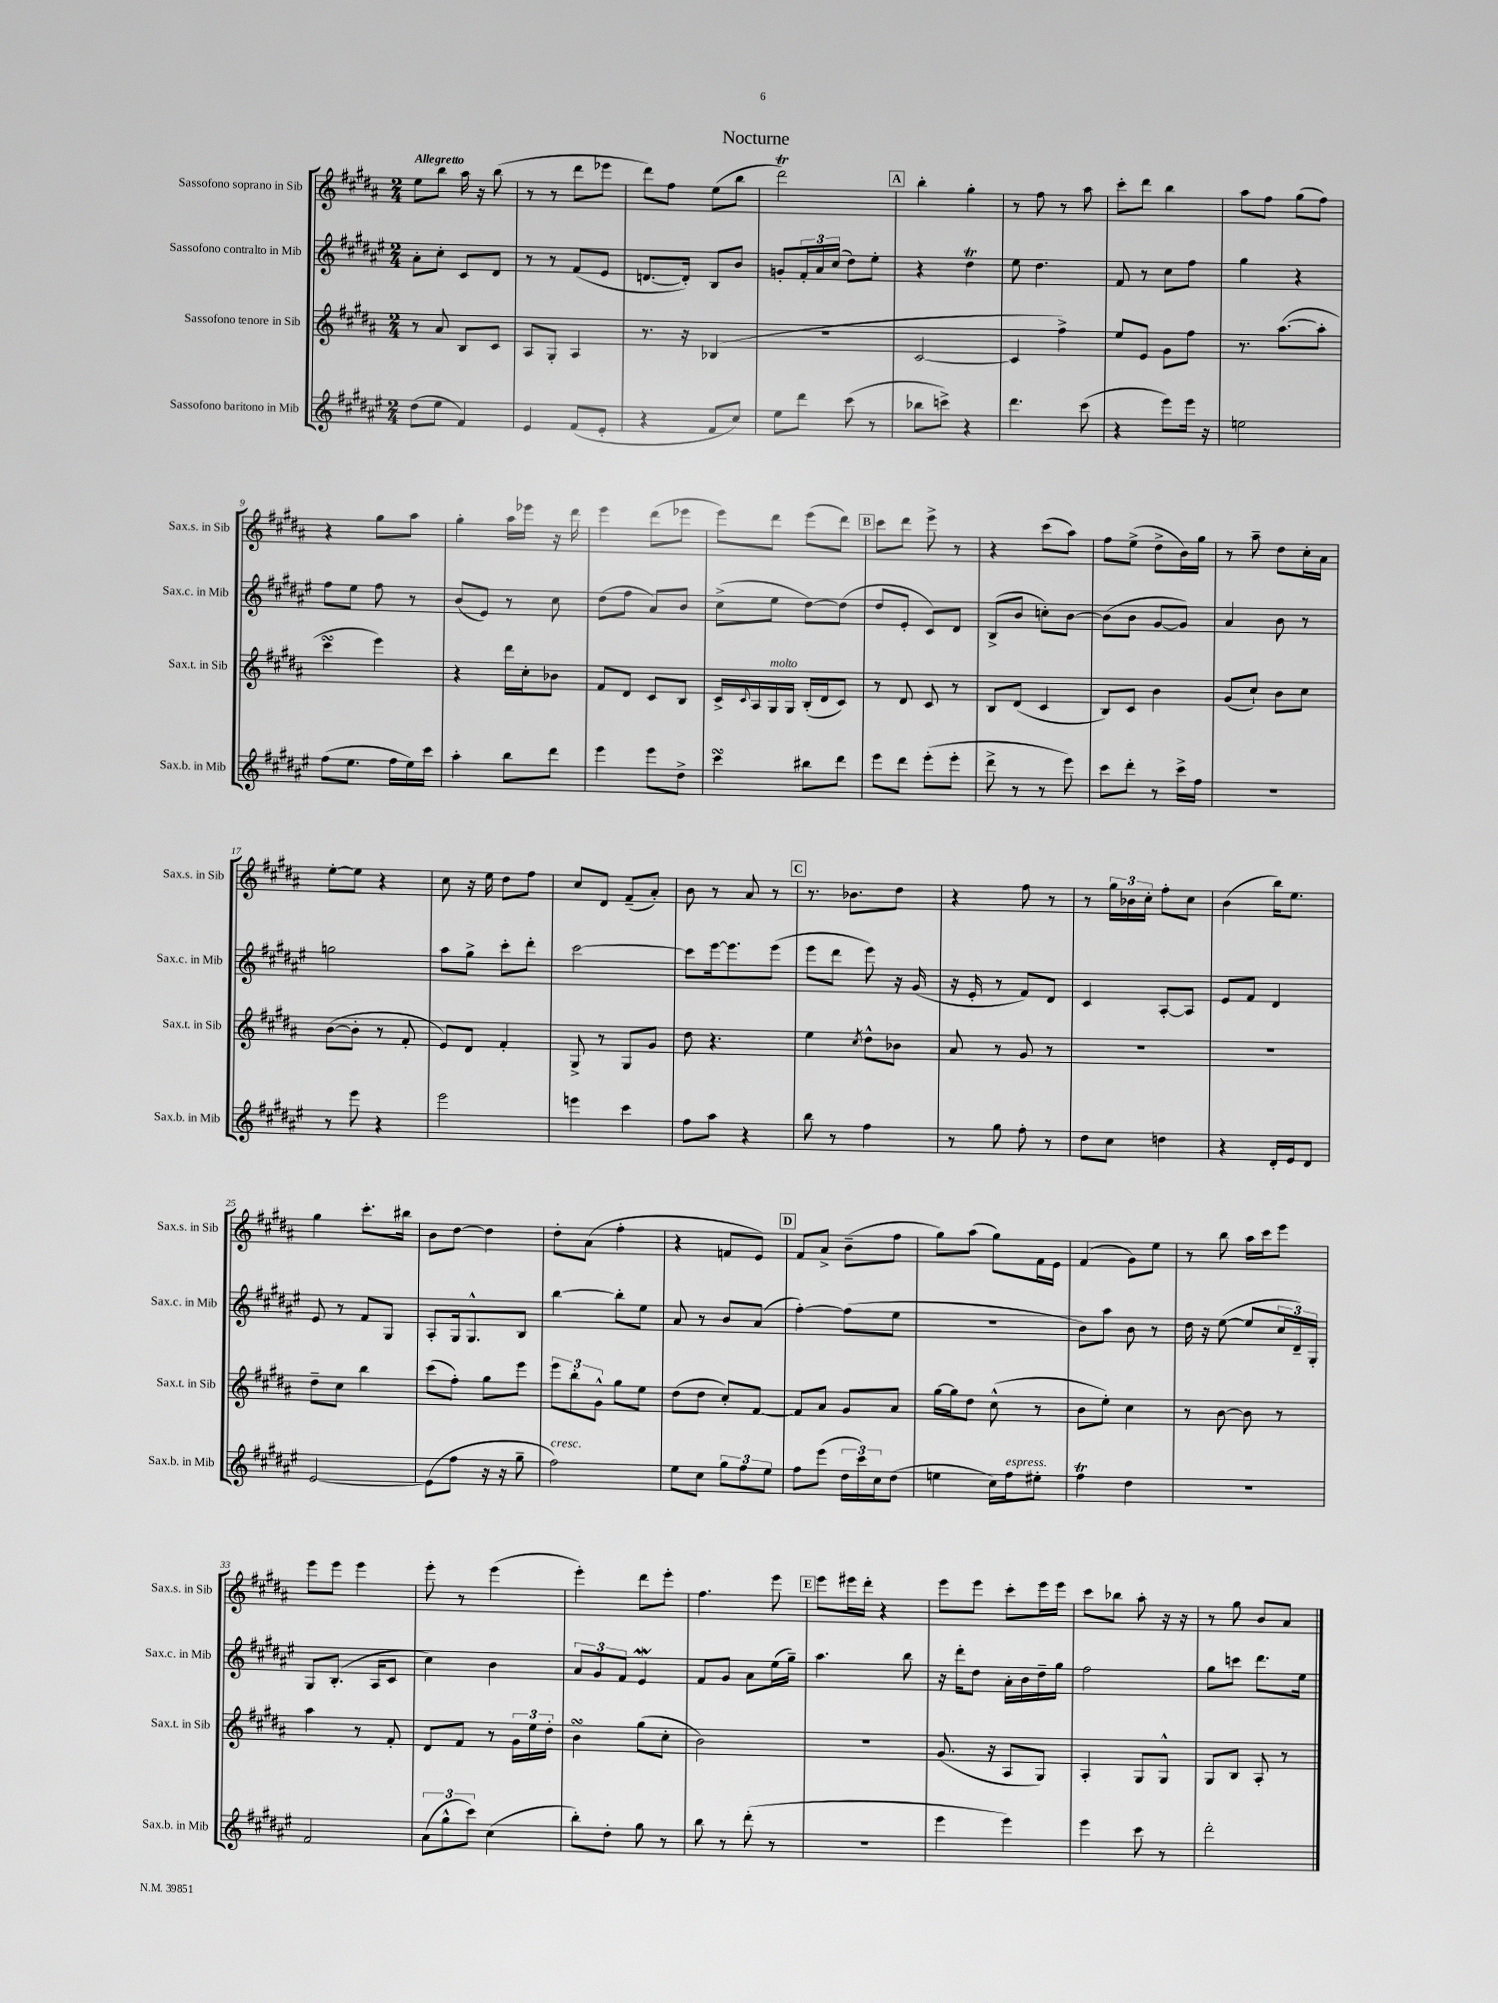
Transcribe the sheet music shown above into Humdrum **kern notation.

**kern	**kern	**kern	**kern
*staff4	*staff3	*staff2	*staff1
*clefG2	*clefG2	*clefG2	*clefG2
*k[f#c#g#d#a#e#]	*k[f#c#g#d#a#]	*k[f#c#g#d#a#e#]	*k[f#c#g#d#a#]
*M2/4	*M2/4	*M2/4	*M2/4
(8dd#\L	8r	8a#'\L	8ee\L
8ee#\J	8a#/	8cc#'\J	8bb\J
4f#/)	8B/L	8c#/L	16aa#\
.	.	.	16r
.	8c#/J	8d#/J	(8bb\
=	=	=	=
4e#/	8A#/L	8r	8r
.	8G#'/J	8r	8r
(8f#/L	4A#/	(8f#/L	8ddd#\L
8e#'/J	.	8e#/J	8eee-\J
=	=	=	=
4r	8.r	[8.d/L	8ddd#\L)
.	.	.	8ff#\J
.	16r	16d'/]Jk)	.
8f#/L	(4B-/	8B/L	(8ee\L
8cc#/J)	.	8b/J	8bb\J
=	=	=	=
8ee#\L	2r	8g'/L	2ddd#\)
8ddd#\J	.	24f#'/L	.
.	.	24a#/	.
.	.	(24cc#/JJ	.
(8ccc#\	.	8dd#\L)	.
8r	.	8ee#'\J	.
=	=	=	=
8bb-\L	[2c#/	4r	4bb'\
8ccc^\J)	.	.	.
4r	.	4dd#\	4gg#'\
=	=	=	=
4.ddd#\	4c#/]	8ee#\	8r
.	.	4.dd#\	8ff#\
.	4ff#^\)	.	8r
(8ccc#\	.	.	8aa#\
=	=	=	=
4r	8ee/L	8f#/	8ccc#'\L
.	8e/J	8r	8ddd#\J
8eee#\L)	8g#\L	8cc#\L	4bb\
16eee#\Jk	8ff#\J	8ff#\J	.
16r	.	.	.
=	=	=	=
2ee\	8.r	4gg#\	8aa#\L
.	.	.	8ff#\J
.	([8.aa#\L	.	.
.	.	4r	(8gg#\L
.	8aa#'\]J	.	8ff#\J)
=	=	=	=
(8ff#\L	4ccc#\	8ff#\L	4r
8.ee#\J	.	8ee#\J	.
.	4eee\)	8ff#\	8gg#\L
16ff#\LL	.	.	.
16ee#\)	.	8r	8aa#\J
16ccc#\JJ	.	.	.
=	=	=	=
4aa#'\	4r	(8b/L	4gg#'\
.	.	8e#/J)	.
8bb\L	16ddd#\LL	8r	16aa#\LL
.	16cc#'\J	.	16eee-\JJ
8ddd#\J	8b-\J	8cc#\	16r
.	.	.	16ddd#\
=	=	=	=
4eee#\	8f#/L	(8dd#\L	4eee\
.	8d#/J	8ff#\J	.
8eee#\L	8c#/L	8a#/L)	(8ddd#\L
8dd#^\J	8B/J	8b/J	8eee-\J
=	=	=	=
4ccc#\	16c#^/LL	(8cc#^\L	8eee\L)
.	8qqc#/	.	.
.	16A#/	.	.
.	16G#/	8ee#\J	8ddd#\J
.	16G#/JJ	.	.
8bb#\L	(16B'/LL	[8dd#\L)	(8eee\L
.	16d#/J	.	.
8ddd#\J	8c#/J)	(8dd#\]J	8ddd#\J)
=	=	=	=
8eee#\L	8r	8dd#/L	8ccc#\L
8ddd#\J	8d#/	8e#'/J	8ddd#\J
(8eee#'\L	8c#/	8c#/L)	8eee^\
8eee#'\J	8r	8d#/J	8r
=	=	=	=
8ddd#^\	8B/L	(8B^/L	4r
8r	(8d#/J	8b/J	.
8r	4c#/	8cc'\L)	(8ccc#\L
8eee#\)	.	[8b\J	8aa#\J)
=	=	=	=
8ccc#\L	8B/L)	(8b\]L	8ff#\L
8ddd#'\J	8c#/J	8b\J	(8ee^\J
8r	4b\	[8g#/L	8dd#^\L
16ccc#^\LL	.	8g#/]J)	16b\L)
16ff#\JJ	.	.	16gg#\JJ
=	=	=	=
2r	(8g#/L	4a#/	8r
.	8cc#`/J)	.	8aa#~\
.	8b\L	8b\	8dd#\L
.	8cc#\J	8r	16cc#'\L
.	.	.	16a#\JJ
=	=	=	=
8r	([8b\L	2gg\	[8ee'\L
8eee#\	8b'\]J	.	8ee\]J
4r	8r	.	4r
.	8f#'/	.	.
=	=	=	=
2eee#\	8e/L)	8aa#\L	8cc#\
.	8d#/J	8gg#^\J	16r
.	.	.	16ee\
.	4f#'/	8ccc#'\L	8dd#\L
.	.	8ddd#'\J	8ff#\J
=	=	=	=
4eee\	8G#^/	[2ccc#\	8cc#/L
.	8r	.	8d#/J
4ccc#\	8G#/L	.	(8f#~/L
.	8g#/J	.	8a#'/J)
=	=	=	=
8ff#\L	8dd#\	8ccc#\]L	8b\
8aa#\J	4.r	[16eee#\k	8r
.	.	8.eee#\]	.
4r	.	.	8a#/
.	.	(8eee#\J	8r
=	=	=	=
8bb\	4ee\	8eee#\L	8.r
8r	.	8ddd#\J	.
.	.	.	8.b-\L
.	8qcc#/	.	.
4ff#\	8dd#^^\L	8eee#\)	.
.	8b-\J	16r	8dd#\J
.	.	(16g#/	.
=	=	=	=
8r	8a#/	16r	4r
.	.	16e#'/	.
8gg#\	8r	8r	.
8ff#'\	8g#/	8f#/L)	8ff#\
8r	8r	8d#/J	8r
=	=	=	=
8dd#\L	2r	4c#/	8r
8cc#\J	.	.	24gg#\LL
.	.	.	24b-\
.	.	.	24cc#'\JJ
4dd\	.	[8A#'/L	8ff#'\L
.	.	8A#/]J	8cc#\J
=	=	=	=
4r	2r	8e#/L	(4b\
.	.	8f#/J	.
16d#'/LL	.	4d#/	16bb\LK)
16e#/J	.	.	8.ee\J
8d#/J	.	.	.
=	=	=	=
[2e#/	8dd#~\L	8e#/	4gg#\
.	8cc#\J	8r	.
.	4bb\	8f#/L	8.ccc#'\L
.	.	8G#/J	.
.	.	.	16bb#\Jk
=	=	=	=
(8e#\]L	(8ccc#\L	8A#'/L	8b\L
8ff#\J	8ff#'\J)	16G#/k	[8dd#\J
.	.	8.G#^^/	.
16r	8gg#\L	.	4dd#\]
16r	.	.	.
8gg#~\	8eee\J	8B/J	.
=	=	=	=
2ff#\)	12eee\L	[4bb\	8dd#'\L
.	12bb'\	.	.
.	.	.	(8a#\J
.	12g#^^\J	.	.
.	8gg#\L	8bb'\]L	4ff#'\
.	8ee\J	8ee#\J	.
=	=	=	=
8ee#\L	(8dd#\L	8a#/	4r
8cc#\J	8dd#\J	8r	.
12gg#\L	8cc#'/L)	8b/L	8f/L
12ff#\	.	.	.
.	[8f#/J	(8a#/J	8e/J)
12ee#\J	.	.	.
=	=	=	=
8ff#\L	8f#/]L	[4ff#'\)	8f#/L
(8eee#\J	8a#/J	.	8a#^/J
24dd#\LL	8g#/L	(8ff#\]L	(8b~\L
24ccc#\)	.	.	.
24cc#\J	.	.	.
(8dd#\J	8a#/J	8ee#\J	8ff#\J
=	=	=	=
4ee\	[16gg#\LL	2r	8gg#\L)
.	16gg#\]J	.	.
.	8dd#\J	.	(8aa#\J
16cc#\LL)	(8cc#^^\	.	8gg#\L)
16ff#\J	.	.	.
8ee#'\J	8r	.	16f#\L
.	.	.	16e\JJ
=	=	=	=
4ff#\	8b\L	8b\L)	(4f#/
.	8ee'\J)	8aa#\J	.
4dd#\	4cc#\	8b\	8g#\L)
.	.	8r	8ee\J
=	=	=	=
2r	8r	16dd#\	8r
.	.	16r	.
.	[8b\	([8ee#\	8bb\
.	8b\]	8ee#/]L	16aa#\LL
.	.	.	16ccc#\J
.	8r	24cc#/L	8eee\J
.	.	24d#~/)	.
.	.	24G#'/JJ	.
=	=	=	=
2f#/	4aa#\	8G#/L	8eee\L
.	.	(8.B'/J	8eee\J
.	8r	.	4eee\
.	.	16A#/LK	.
.	8f#'/	8c#/J	.
=	=	=	=
(12a#\L	8d#/L	4cc#\)	8eee'\
12gg#^^\	.	.	.
.	8f#/J	.	8r
12ccc#\J)	.	.	.
(4cc#\	8r	4b\	(4eee\
.	24g#\LL	.	.
.	24ee\	.	.
.	24dd#'\JJ	.	.
=	=	=	=
8bb'\L)	4b\	12a#/L	4eee'\)
.	.	12g#/	.
8dd#'\J	.	.	.
.	.	12f#/J	.
8gg#\	(8gg#\L	4e#/	8ddd#\L
8r	8cc#'\J	.	8eee'\J
=	=	=	=
8bb\	2b\)	8f#/L	4.ff#\
8r	.	8g#/J	.
(8ddd#'\	.	8a#\L	.
8r	.	(16ee#\L	8eee\
.	.	16gg#~\JJ)	.
=	=	=	=
2r	2r	4.aa#\	8eee\L
.	.	.	16eee#\L
.	.	.	16ddd#'\JJ
.	.	.	4r
.	.	8bb\	.
=	=	=	=
4eee#\	(8.g#/	16r	8eee\L
.	.	16ddd#'\LK	.
.	.	8dd#\J	8eee\J
.	16r	.	.
4eee#\)	8A#/L	16a#'\LL	8ccc#'\L
.	.	16b\	.
.	8G#/J)	16dd#~\	16eee\L
.	.	16gg#\JJ	16eee\JJ
=	=	=	=
4eee#\	4A#'/	2ff#\	8ccc#\L
.	.	.	8bb-\J
8ccc#\	8G#/L	.	8aa#'\
8r	8G#^^/J	.	16r
.	.	.	16r
=	=	=	=
2ddd#'\	8G#/L	8gg#\L	8r
.	8B/J	8ccc\J	8gg#\
.	8A#'/	8.ddd#\L	8b/L
.	8r	.	8a#/J
.	.	16ee#\Jk	.
==	==	==	==
*-	*-	*-	*-
